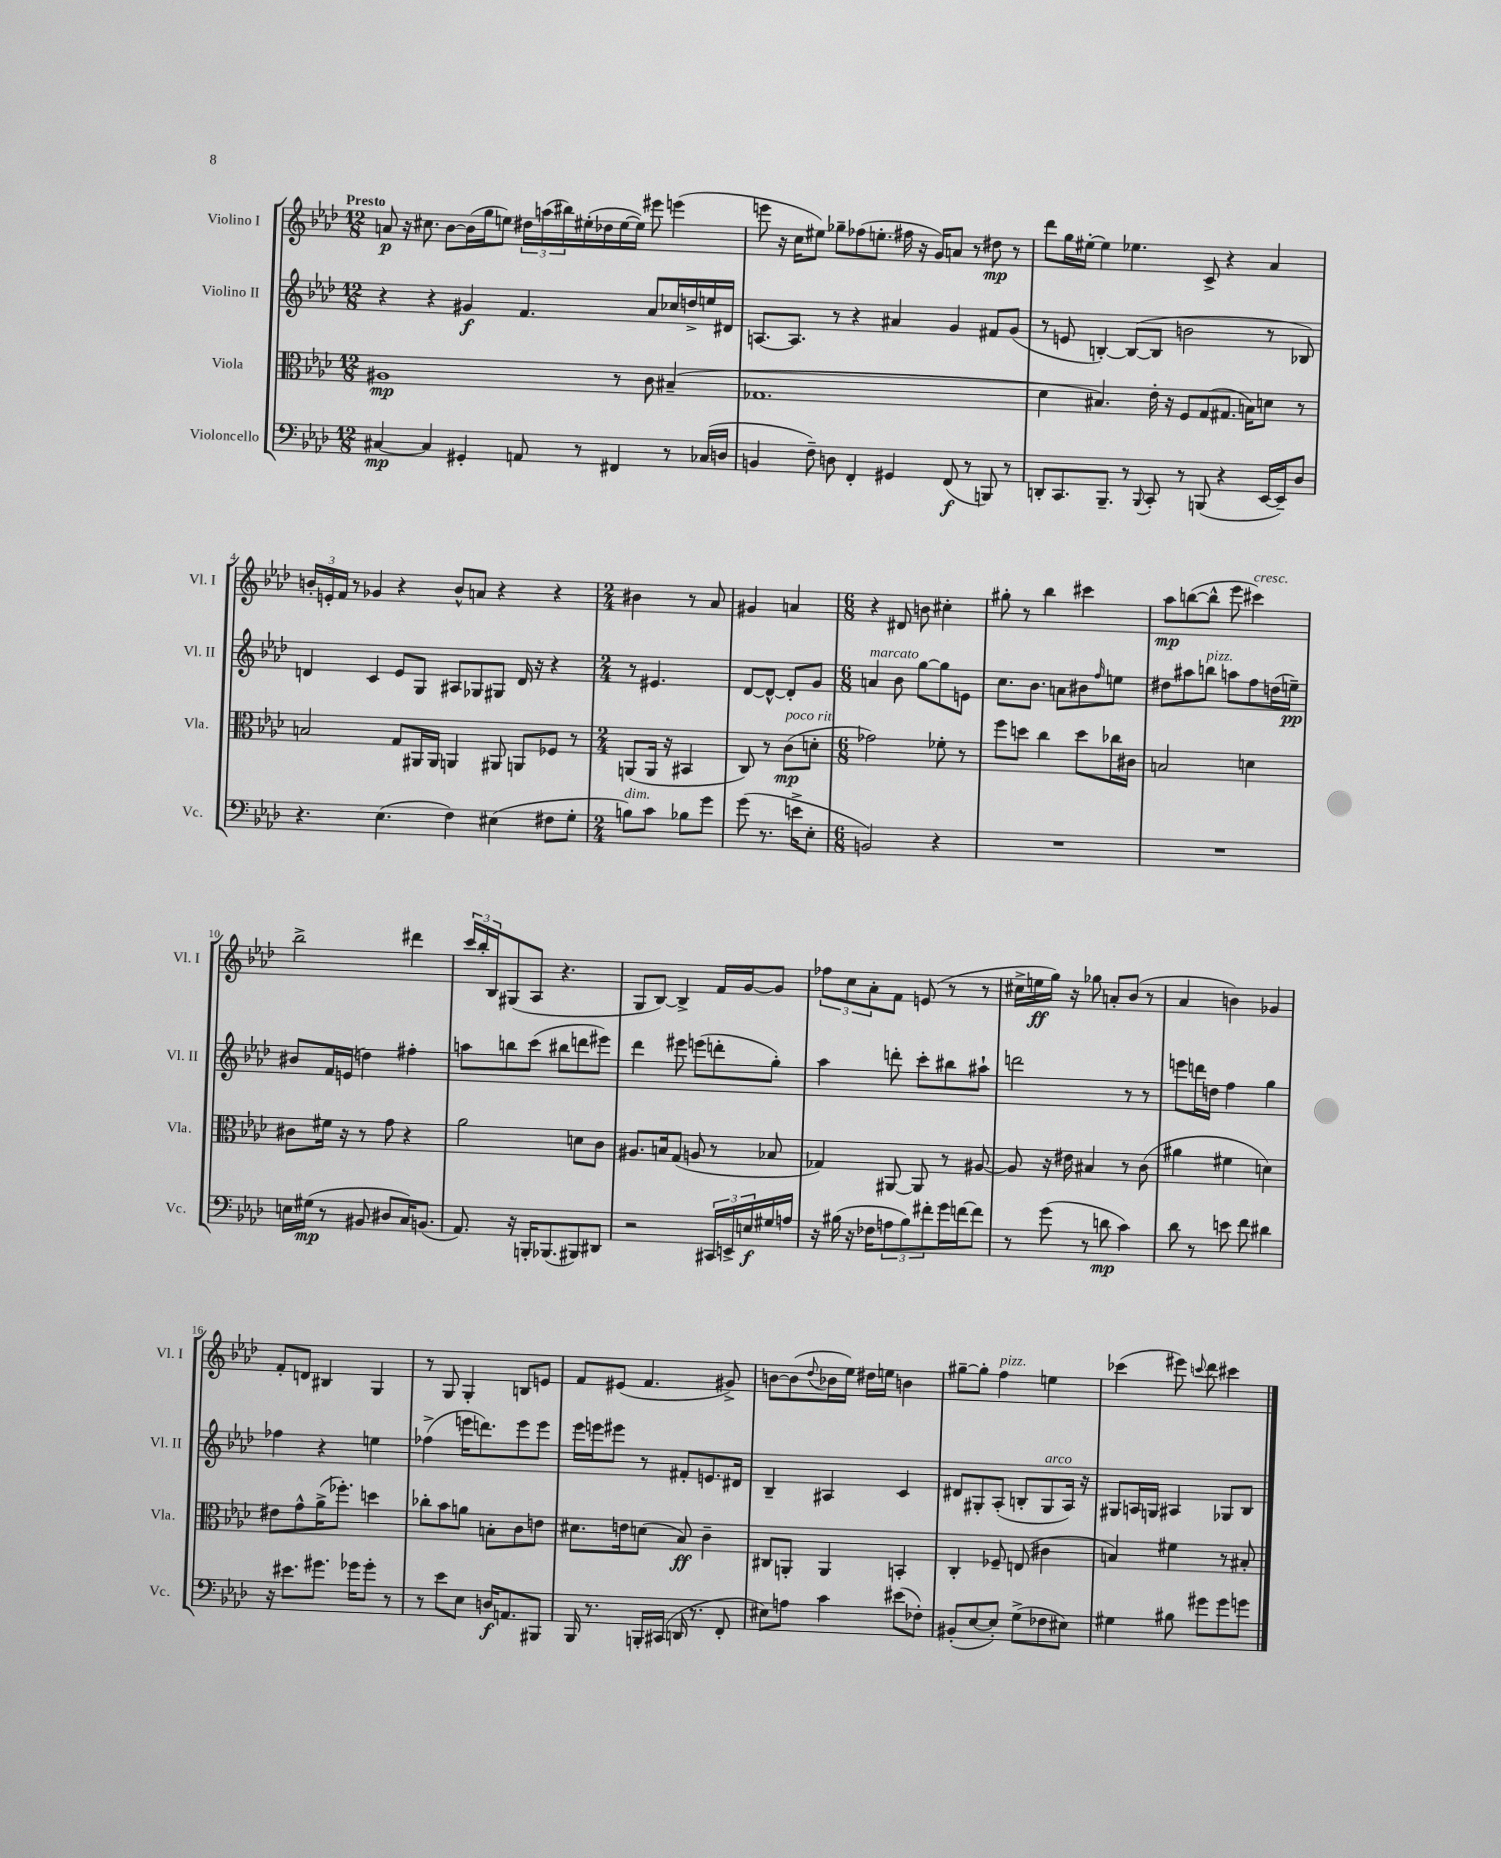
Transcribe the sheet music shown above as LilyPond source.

<<
\new StaffGroup <<
\new Staff = "s0" \with { instrumentName = "Violino I" shortInstrumentName = "Vl. I" } {
    \clef treble \key aes \major \numericTimeSignature \time 12/8 \tempo "Presto"
    a'8\p r16 cis''8. bes'8~ bes'16( g''16 e''8) \tuplet 3/2 { dis''16 a''16( bis''16) } eis''16-.( des''16 eis''16~ eis''16) eis'''8 e'''4( |
    e'''8 r16 c''16 eis''8) ges''8-- fes''8( e''8.-. fis''16 r16 g'16) a'8 r8 dis''8\mp r8 |
    des'''8 g''16 eis''16~-. eis''4 ees''4. c'8-> r4 aes'4 |
    \tuplet 3/2 { b'16-. e'16-. f'16 } r8 ges'4 r4 b'8-^ a'8 r4 r4 |
    \numericTimeSignature \time 2/4 bis'4 r8 aes'8 |
    gis'4 a'4 |
    \numericTimeSignature \time 6/8 r4 dis'8 b'8 cis''4-. |
    gis''8-. r8 bes''4 cis'''4 |
    aes''8\mp b''8~( b''8-^ ees'''8 cis'''4^\markup { \italic "cresc." }) |
    bes''2-> dis'''4 |
    \tuplet 3/2 { c'''16 bes''16-. bes16 } gis8( aes8 r4. |
    g8 bes8~) bes4-> f'16 g'16~ g'8 |
    \tuplet 3/2 { fes''8 c''8 aes'8-. } f'8 e'8( r8 r8 |
    cis''16-> e''16\ff g''16) r16 ges''8 a'8-. bes'8( r8 |
    aes'4 b'4) ges'4 |
    f'8-. d'8 bis4 g4 |
    r8 g8 g4-. b8 e'8 |
    f'8 eis'8( f'4. gis'8->) |
    b'8~ b'8( \appoggiatura { des''8 } bes'16 ees''16) dis''16 e''16 b'4 |
    gis''8~-- gis''8-. f''4^\markup { \italic "pizz." } e''4 |
    ces'''4( eis'''8) \appoggiatura { c'''8 } des'''8 cis'''4 \bar "|." |
}
\new Staff = "s1" \with { instrumentName = "Violino II" shortInstrumentName = "Vl. II" } {
    \clef treble \key aes \major \numericTimeSignature \time 12/8
    r4 r4 gis'4\f f'4. aes'8 ces''16 d''16-> e''16 dis'16 |
    a8.~ a8. r8 r4 ais'4 g'4 fis'8 g'8( |
    r8 e'8 b4~-.) b8~( b8 b'2 r8 bes8) |
    d'4 c'4 ees'8 g8 ais8 ges8 gis8 d'16 r16 r4 |
    \numericTimeSignature \time 2/4 r8 eis'4. |
    des'8~ des'8~-^ des'8-. g'8 |
    \numericTimeSignature \time 6/8 a'4^\markup { \italic "marcato" } bes'8 g''8~ g''8 e'8 |
    c''8. bes'8. a'8 bis'8 \grace { f''16 } e''8 |
    dis''8 ais''8 b''8^\markup { \italic "pizz." } a''8 f''8 d''16( e''16--\pp) |
    bis'8 f'16 e'16( d''4) fis''4-. |
    a''8 b''8 c'''8( bis''8 d'''8 eis'''8) |
    des'''4 eis'''8 e'''8( d'''8-. g''8-.) |
    aes''4 d'''8-. c'''8-. bis''8 ais''8-! |
    d'''2 r8 r8 |
    e'''8 d'''16 d''16 f''4 g''4 |
    fes''4 r4 e''4 |
    fes''4->( e'''16 d'''8.) e'''8 e'''8 |
    ees'''16 e'''16 eis'''8 r8 fis'8-. e'8. dis'16 |
    bes4-- ais4 c'4 |
    dis'8 gis8-. aes8-.( b8-. gis8^\markup { \italic "arco" } aes16) r16 |
    gis8 a16 g16 ais4 ges8 bes8 \bar "|." |
}
\new Staff = "s2" \with { instrumentName = "Viola" shortInstrumentName = "Vla." } {
    \clef alto \key aes \major \numericTimeSignature \time 12/8
    ais1\mp r8 c'8 bis4--( |
    ges1. |
    des'4 bis4.) ees'16-. r16 f8 g8( gis8. b16) d'8 r8 |
    b2 g8 ais,16 ais,16 a,4 ais,8 a,8 fes8 r8 |
    \numericTimeSignature \time 2/4 a,8( a,16 r16 bis,4 |
    c8) r8 c'8\mp^\markup { \italic "poco rit." }( d'8-. |
    \numericTimeSignature \time 6/8 ges'2) fes'8-. r8 |
    f''8 d''8 c''4 d''8 ces''16 cis'16 |
    b2 d'4 |
    cis'8 fis'16 r16 r8 g'8 r4 |
    aes'2 d'8 c'8 |
    ais8. b16 g8( a8 r8 bes8 |
    ges4) ais,8~ ais,8 r8 ais8~ |
    ais8 r16 eis'16 bis4 r8 c'8( |
    ais'4 fis'4 d'4) |
    eis'8 g'8-^ aes'16->( fes''8.-.) d''4 |
    ces''8-. bes'8 a'8 b8-. c'8 e'8 |
    dis'8. e'16 d'8( bes8\ff) c'4-- |
    cis8 a,8-. a,4 b,4-. |
    c4-. fes8-- e8( cis'4 |
    b4) fis'4 r8 bis8-. \bar "|." |
}
\new Staff = "s3" \with { instrumentName = "Violoncello" shortInstrumentName = "Vc." } {
    \clef bass \key aes \major \numericTimeSignature \time 12/8
    cis4~\mp cis4 gis,4-. a,8 r8 fis,4 r8 ces16( d16 |
    b,4 f8--) d8 f,4-. gis,4 f,8\f( r8 b,,8) r8 |
    d,8-. c,8. bes,,8.-- r8 \appoggiatura { bes,,8 } c,8-. r8 b,,8( r4 ees,16~ ees,16--) des8 |
    r4. ees4.( f4) eis4( fis8 g8-. |
    \numericTimeSignature \time 2/4 b8^\markup { \italic "dim." }) c'8 bes8 g'8 |
    g'8( r8. e'16-> ees8-. |
    \numericTimeSignature \time 6/8 b,2) r4 |
    R2. |
    R2. |
    e16 gis16\mp( r8 bis,8 dis8 c16) b,8.( |
    aes,8.) r16 b,,16-. bes,,8.( bis,,8) dis,8 |
    r2 \tuplet 3/2 { cis,16 e,16-> e16\f } gis16 a16 |
    r16 bis16( r16 fes16 \tuplet 3/2 { a8 bis8) fis'8-. } g'16 f'16~ f'8 |
    r8 g'8( r8 d'8\mp c'4) |
    des'8 r8 e'8 f'8 dis'4 |
    r16 eis'8. gis'8. ges'16 ges'8-. r8 |
    r8 ees'8 ees8 d16\f a,8. bis,,8 |
    bes,,16 r8. b,,16-. cis,16( d,16 r8. f,8-. |
    eis8) a8 c'4 eis'8( fes8-.) |
    bis,8-.( ees8~ ees8-.) g8->( fes8 eis8) |
    gis4 bis8 gis'8 gis'8 g'8 \bar "|." |
}
>>
>>
